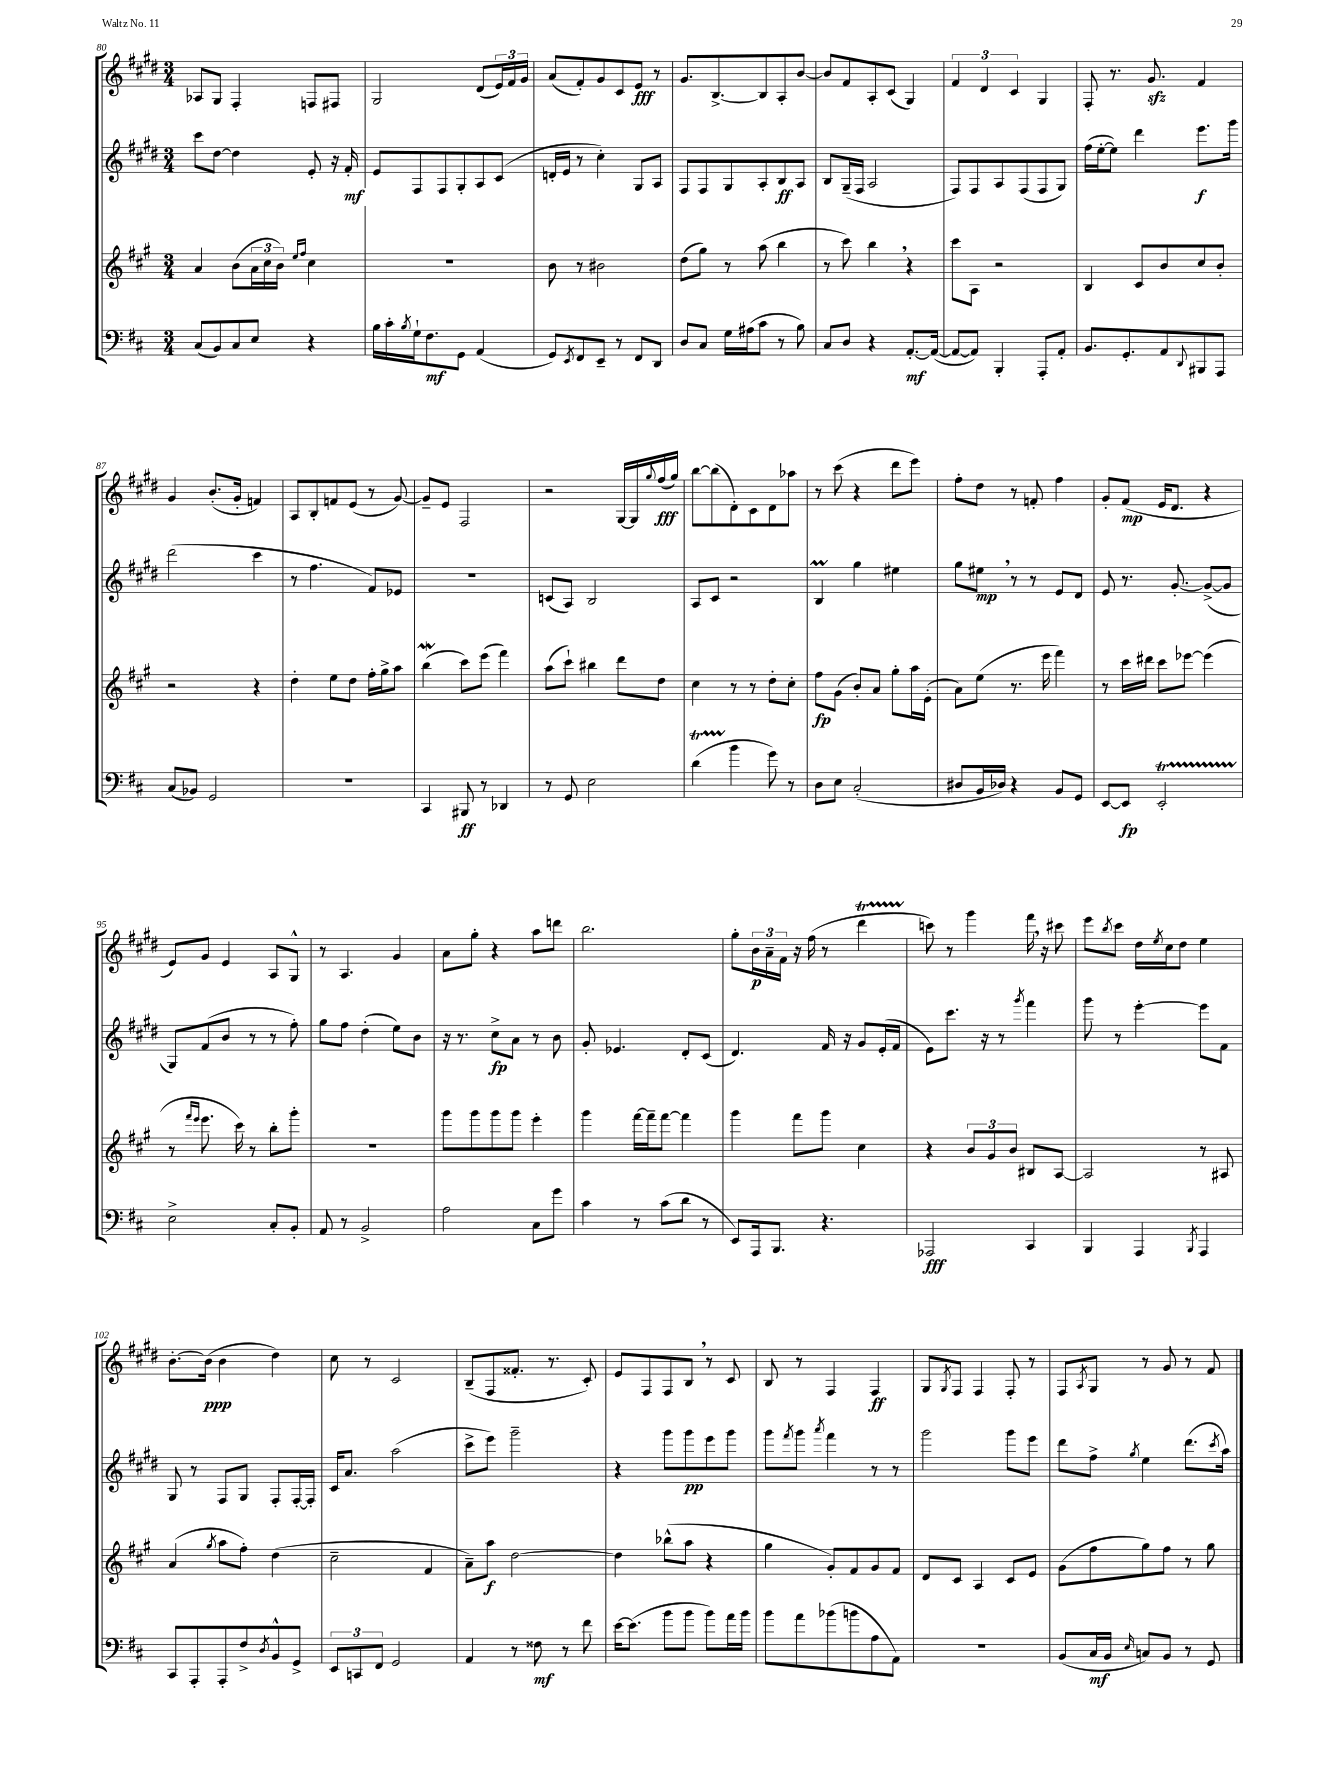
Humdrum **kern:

**kern	**dynam	**kern	**dynam	**kern	**dynam	**kern	**dynam
*part4	*part4	*part3	*part3	*part2	*part2	*part1	*part1
*staff4	*staff4	*staff3	*staff3	*staff2	*staff2	*staff1	*staff1
*clefF4	*	*clefG2	*	*clefG2	*	*clefG2	*
*k[f#c#]	*	*k[f#c#g#]	*	*k[f#c#g#d#]	*	*k[f#c#g#d#]	*
*M3/4	*	*M3/4	*	*M3/4	*	*M3/4	*
=80	=80	=80	=80	=80	=80	=80	=80
(8C#/L	.	4a/	.	8ccc#\L	.	8A-X/L	.
8BB/)	.	.	.	[8dd#\J	.	8G#/J	.
8C#/	.	(8b\L	.	4dd#\]	.	4F#'/	.
8E/J	.	24a\L	.	.	.	.	.
.	.	24cc#\	.	.	.	.	.
.	.	24b\JJ)	.	.	.	.	.
.	.	16qqee/LL	.	.	.	.	.
.	.	16qqff#/JJ	.	.	.	.	.
4r	.	4cc#\	.	8e'/	.	8Fn/L	.
.	.	.	.	16r	.	8F#X/J	.
.	.	.	.	16f#'/	mf	.	.
=81	=81	=81	=81	=81	=81	=81	=81
16B\LL	.	2.r	.	8e/L	.	2G#/	.
16c#'\	.	.	.	.	.	.	.
8qB/	.	.	.	.	.	.	.
16G`\J	.	.	.	8F#/	.	.	.
8.F#\	mf	.	.	.	.	.	.
.	.	.	.	8F#/	.	.	.
8GG\J	.	.	.	8G#'/	.	.	.
(4AA/	.	.	.	8A/	.	(8d#/L	.
.	.	.	.	(8c#/J	.	24e/L)	.
.	.	.	.	.	.	24f#/	.
.	.	.	.	.	.	24g#/JJ	.
=82	=82	=82	=82	=82	=82	=82	=82
8GG/L)	.	8b\	.	16dn'/LL	.	(8a/L	.
.	.	.	.	16e/JJ	.	.	.
8qEE/	.	.	.	.	.	.	.
8FF#/	.	8r	.	8r	.	8f#'/)	.
8EE~/J	.	2b#X\	.	4cc#'\)	.	8g#/	.
8r	.	.	.	.	.	8c#/	.
8FF#/L	.	.	.	8G#/L	.	8e/J	fff
8DD/J	.	.	.	8A/J	.	8r	.
=83	=83	=83	=83	=83	=83	=83	=83
8D/L	.	(8dd\L	.	8F#/L	.	8.g#/L	.
8C#/J	.	8gg#\J)	.	8F#/	.	.	.
.	.	.	.	.	.	[8.B^/	.
16G\LL	.	8r	.	8G#/	.	.	.
(16A#X\J	.	.	.	.	.	.	.
8c#\J	.	(8aa\	.	8A'/	.	8B/]	.
8r	.	4bb\	.	8B/	ff	8A'/	.
8B\)	.	.	.	8A/J	.	[8b/J	.
=84	=84	=84	=84	=84	=84	=84	=84
8C#/L	.	8r	.	8B/L	.	8b/L]	.
8D/J	.	8ccc#\)	.	(16G#~/L	.	8f#/	.
.	.	.	.	16F#/JJ	.	.	.
4r	.	4bb,\	.	2A/	.	8A'/	.
.	.	.	.	.	.	(8c#/J	.
[8.AA'/L	mf	4r	.	.	.	4G#/)	.
(16AA/Jk_	.	.	.	.	.	.	.
=85	=85	=85	=85	=85	=85	=85	=85
8AA/L_	.	8ccc#\L	.	8F#/L)	.	6f#/	.
8AA/J])	.	8A\J	.	8F#/	.	.	.
.	.	.	.	.	.	6d#/	.
4BBB'/	.	2r	.	8A/	.	.	.
.	.	.	.	.	.	6c#/	.
.	.	.	.	(8F#/	.	.	.
8AAA'/L	.	.	.	8F#/	.	4G#/	.
8AA'/J	.	.	.	8G#/J)	.	.	.
=86	=86	=86	=86	=86	=86	=86	=86
8.BB/L	.	4B/	.	(16ff#\LL	.	8F#'/	.
.	.	.	.	[16ee'\J	.	.	.
.	.	.	.	8ee\J])	.	8.r	.
8.GG'/	.	.	.	.	.	.	.
.	.	8c#/L	.	4ddd#\	.	.	.
.	.	.	.	.	.	8.g#zz/	.
8AA/	.	8b/	.	.	.	.	.
8qqDD/	.	.	.	.	.	.	.
8BBB#X/	.	8cc#/	.	8.eee\L	f	4f#/	.
8AAA/J	.	8b'/J	.	.	.	.	.
.	.	.	.	16ggg#\Jk	.	.	.
!!LO:LB:g=z
=87	=87	=87	=87	=87	=87	=87	=87
(8C#/L	.	2r	.	(2ddd#\	.	4g#/	.
8BB-X/J)	.	.	.	.	.	.	.
2GG/	.	.	.	.	.	(8.b'/L	.
.	.	.	.	.	.	16g#'/Jk	.
.	.	4r	.	4ccc#\	.	4fn/)	.
=88	=88	=88	=88	=88	=88	=88	=88
2.r	.	4dd'\	.	8r	.	8A/L	.
.	.	.	.	4.ff#\	.	8B'/	.
.	.	8ee\L	.	.	.	8fn/	.
.	.	8dd\J	.	.	.	(8e/J	.
.	.	16ff#'\LL	.	8f#/L)	.	8r	.
.	.	16gg#^\J	.	.	.	.	.
.	.	8aa\J	.	8e-X/J	.	[8g#/)	.
=89	=89	=89	=89	=89	=89	=89	=89
4CC#/	.	(4bbW\	.	2.r	.	8g#~/L]	.
.	.	.	.	.	.	8e/J	.
8BBB#X/	ff	8ccc#\L)	.	.	.	2F#/	.
8r	.	(8eee\J	.	.	.	.	.
4DD-X/	.	4fff#\)	.	.	.	.	.
=90	=90	=90	=90	=90	=90	=90	=90
8r	.	(8aa\L	.	(8cn/L	.	2r	.
8GG/	.	8ccc#`\J)	.	8A/J)	.	.	.
2E\	.	4bb#X\	.	2B/	.	.	.
.	.	8ddd\L	.	.	.	[16G#/LL	.
.	.	.	.	.	.	16G#/]	.
.	.	.	.	.	.	8qqgg#/	.
.	.	8dd\J	.	.	.	(16ff#/	fff
.	.	.	.	.	.	16gg#/JJ)	.
=91	=91	=91	=91	=91	=91	=91	=91
(4dT\	.	4cc#\	.	8A/L	.	[8bb\L	.
.	.	.	.	8c#/J	.	(8bb\]	.
4b\	.	8r	.	2r	.	8d#'\)	.
.	.	8r	.	.	.	8c#\	.
8g\)	.	8dd'\L	.	.	.	8d#\	.
8r	.	8cc#'\J	.	.	.	8aa-X\J	.
=92	=92	=92	=92	=92	=92	=92	=92
8D\L	.	8ff#\L	fp	4BM/	.	8r	.
8E\J	.	(8g#\J	.	.	.	(8ccc#\	.
(2C#'/	.	8b'/L)	.	4gg#\	.	4r	.
.	.	8a/J	.	.	.	.	.
.	.	8gg#'\L	.	4ee#X\	.	8ddd#\L	.
.	.	16aa\L	.	.	.	8eee\J)	.
.	.	(16e'\JJ	.	.	.	.	.
=93	=93	=93	=93	=93	=93	=93	=93
8D#X/L	.	8a\L)	.	8gg#\L	.	8ff#'\L	.
16BB/L	.	(8ee\J	.	8ee#X,\J	mp	8dd#\J	.
16D-X/JJ)	.	.	.	.	.	.	.
4r	.	8.r	.	8r	.	8r	.
.	.	.	.	8r	.	8fn'/	.
.	.	16eee\	.	.	.	.	.
8BB/L	.	4fff#\)	.	8e/L	.	4ff#\	.
8GG/J	.	.	.	8d#/J	.	.	.
=94	=94	=94	=94	=94	=94	=94	=94
[8EE/L	.	8r	.	8e/	.	8g#'/L	.
8EE/J]	fp	16ccc#\LL	.	8.r	.	(8f#/J	mp
.	.	16ddd#X\JJ	.	.	.	.	.
2EET'/	.	8ccc#\L	.	.	.	16e/KL	.
.	.	.	.	[8.g#'/	.	8.d#/J	.
.	.	[8eee-X\J	.	.	.	.	.
.	.	(4eee-\]	.	(8g#^/L_	.	4r	.
.	.	.	.	8g#/J]	.	.	.
!!LO:LB:g=z
=95	=95	=95	=95	=95	=95	=95	=95
2E^\	.	8r	.	8G#/L)	.	8e/L)	.
.	.	16qqfff#/LL	.	.	.	.	.
.	.	16qqeee/JJ	.	.	.	.	.
.	.	8.eee\	.	(8f#/	.	8g#/J	.
.	.	.	.	8b/J	.	4e/	.
.	.	16ccc#\)	.	.	.	.	.
.	.	8r	.	8r	.	.	.
8C#'/L	.	8bb'\L	.	8r	.	8A/L	.
8BB'/J	.	8ggg#'\J	.	8ff#'\)	.	8G#^^/J	.
=96	=96	=96	=96	=96	=96	=96	=96
8AA/	.	2.r	.	8gg#\L	.	8r	.
8r	.	.	.	8ff#\J	.	4.A/	.
2BB^/	.	.	.	(4dd#'\	.	.	.
.	.	.	.	8ee\L)	.	4g#/	.
.	.	.	.	8b\J	.	.	.
=97	=97	=97	=97	=97	=97	=97	=97
2A\	.	8ggg#\L	.	16r	.	8a\L	.
.	.	.	.	8.r	.	.	.
.	.	8ggg#\	.	.	.	8gg#'\J	.
.	.	8ggg#\	.	8cc#^\L	fp	4r	.
.	.	8ggg#\J	.	8a\J	.	.	.
8C#\L	.	4eee'\	.	8r	.	8aa\L	.
8g\J	.	.	.	8b\	.	8dddn\J	.
=98	=98	=98	=98	=98	=98	=98	=98
4c#\	.	4ggg#\	.	8g#'/	.	2.bb\	.
.	.	.	.	4.e-X/	.	.	.
8r	.	[16fff#\LL	.	.	.	.	.
.	.	16fff#~\J]	.	.	.	.	.
(8c#\L	.	[8fff#\J	.	.	.	.	.
8d\J	.	4fff#\]	.	8d#'/L	.	.	.
8r	.	.	.	(8c#/J	.	.	.
=99	=99	=99	=99	=99	=99	=99	=99
8EE/L)	.	4ggg#\	.	4.d#/)	.	8gg#'\L	.
16AAA/k	.	.	.	.	.	24b\L	p
.	.	.	.	.	.	24a~\	.
8.BBB/J	.	.	.	.	.	.	.
.	.	.	.	.	.	24f#\JJ	.
.	.	8fff#\L	.	.	.	16r	.
.	.	.	.	.	.	(16ff#\	.
4.r	.	8ggg#\J	.	16f#/	.	8r	.
.	.	.	.	16r	.	.	.
.	.	4cc#\	.	8g#/L	.	4ddd#t\	.
.	.	.	.	(16e'/L	.	.	.
.	.	.	.	16f#/JJ	.	.	.
=100	=100	=100	=100	=100	=100	=100	=100
2AAA-X/	fff	4r	.	8e\L)	.	8cccn\)	.
.	.	.	.	8.ccc#\J	.	8r	.
.	.	12b/L	.	.	.	4ggg#\	.
.	.	.	.	16r	.	.	.
.	.	12g#/	.	.	.	.	.
.	.	.	.	8r	.	.	.
.	.	12b/J	.	.	.	.	.
.	.	.	.	8qggg#/	.	.	.
4CC#/	.	8B#X/L	.	4fff#\	.	16fff#,\	.
.	.	.	.	.	.	16r	.
.	.	[8A/J	.	.	.	8ccc#X\	.
=101	=101	=101	=101	=101	=101	=101	=101
4BBB/	.	2A/]	.	8ggg#\	.	8eee\L	.
.	.	.	.	.	.	8qbb/	.
.	.	.	.	8r	.	8ccc#\J	.
4AAA/	.	.	.	[4eee'\	.	16dd#\LL	.
.	.	.	.	.	.	8qee/	.
.	.	.	.	.	.	16cc#\J	.
.	.	.	.	.	.	8dd#\J	.
8qBBB/	.	.	.	.	.	.	.
4AAA/	.	8r	.	8eee\L]	.	4ee\	.
.	.	8A#X/	.	8f#\J	.	.	.
!!LO:LB:g=z
=102	=102	=102	=102	=102	=102	=102	=102
8CC#/L	.	(4a/	.	8G#/	.	[8.b'\L	.
8AAA'/	.	.	.	8r	.	.	.
.	.	.	.	.	.	(16b\Jk]	ppp
.	.	8qgg#/	.	.	.	.	.
8AAA'/	.	8aa\L	.	8F#/L	.	4b\	.
8F#^/	.	8ff#'\J)	.	8G#/J	.	.	.
8qD/	.	.	.	.	.	.	.
8BB^^/	.	(4dd\	.	8F#'/L	.	4dd#\)	.
8GG^/J	.	.	.	[16F#'/L	.	.	.
.	.	.	.	16F#'/JJ]	.	.	.
=103	=103	=103	=103	=103	=103	=103	=103
12EE/L	.	2cc#~\	.	16c#/KL	.	8cc#\	.
.	.	.	.	8.a/J	.	.	.
12CCn/	.	.	.	.	.	.	.
.	.	.	.	.	.	8r	.
12FF#/J	.	.	.	.	.	.	.
2GG/	.	.	.	(2aa\	.	2c#/	.
.	.	4f#/	.	.	.	.	.
=104	=104	=104	=104	=104	=104	=104	=104
4AA/	.	8a~\L)	.	8ccc#^\L	.	(8B~/L	.
.	.	8aa\J	f	8eee\J)	.	8F#/	.
8r	.	[2dd\	.	2ggg#~\	.	8.f##X'/J	.
8F##X\	mf	.	.	.	.	.	.
.	.	.	.	.	.	8.r	.
8r	.	.	.	.	.	.	.
8f#\	.	.	.	.	.	8c#'/)	.
=105	=105	=105	=105	=105	=105	=105	=105
[16e\KL	.	4dd\]	.	4r	.	8e/L	.
(8.e\J]	.	.	.	.	.	.	.
.	.	.	.	.	.	8F#/	.
8b\L	.	(8bb-X^^\L	.	8ggg#\L	.	8F#/	.
8b\J	.	8aa\J	.	8ggg#\	pp	8B,/J	.
8b\L)	.	4r	.	8eee\	.	8r	.
16a\L	.	.	.	8ggg#\J	.	8c#/	.
16b\JJ	.	.	.	.	.	.	.
=106	=106	=106	=106	=106	=106	=106	=106
8b\L	.	4gg#\	.	8ggg#\L	.	8B/	.
.	.	.	.	8qfff#/	.	.	.
8a\	.	.	.	8ggg#\J	.	8r	.
.	.	.	.	8qaaa/	.	.	.
(8b-X\	.	8g#'/L)	.	4fff#\	.	4F#/	.
8bn\	.	8f#/	.	.	.	.	.
8A\	.	8g#/	.	8r	.	4F#/	ff
8AA\J)	.	8f#/J	.	8r	.	.	.
=107	=107	=107	=107	=107	=107	=107	=107
2.r	.	8d/L	.	2ggg#\	.	8G#/L	.
.	.	.	.	.	.	8qG#/	.
.	.	8c#/J	.	.	.	8F#/J	.
.	.	4A/	.	.	.	4F#/	.
.	.	8c#/L	.	8ggg#\L	.	8F#'/	.
.	.	8e/J	.	8eee\J	.	8r	.
=108	=108	=108	=108	=108	=108	=108	=108
(8BB/L	.	(8g#\L	.	8ddd#\L	.	8F#/L	.
.	.	.	.	.	.	8qA/	.
16C#/L	mf	8ff#\	.	8ff#^\J	.	8G#/J	.
16BB/JJ	.	.	.	.	.	.	.
16qqE/	.	.	.	8qgg#/	.	.	.
8Cn/L)	.	8gg#\)	.	4ee\	.	8r	.
8BB/J	.	8ff#\J	.	.	.	8g#/	.
8r	.	8r	.	(8.ddd#\L	.	8r	.
8GG/	.	8gg#\	.	.	.	8f#/	.
.	.	.	.	8qccc#/	.	.	.
.	.	.	.	16aa\Jk)	.	.	.
==	==	==	==	==	==	==	==
*-	*-	*-	*-	*-	*-	*-	*-
